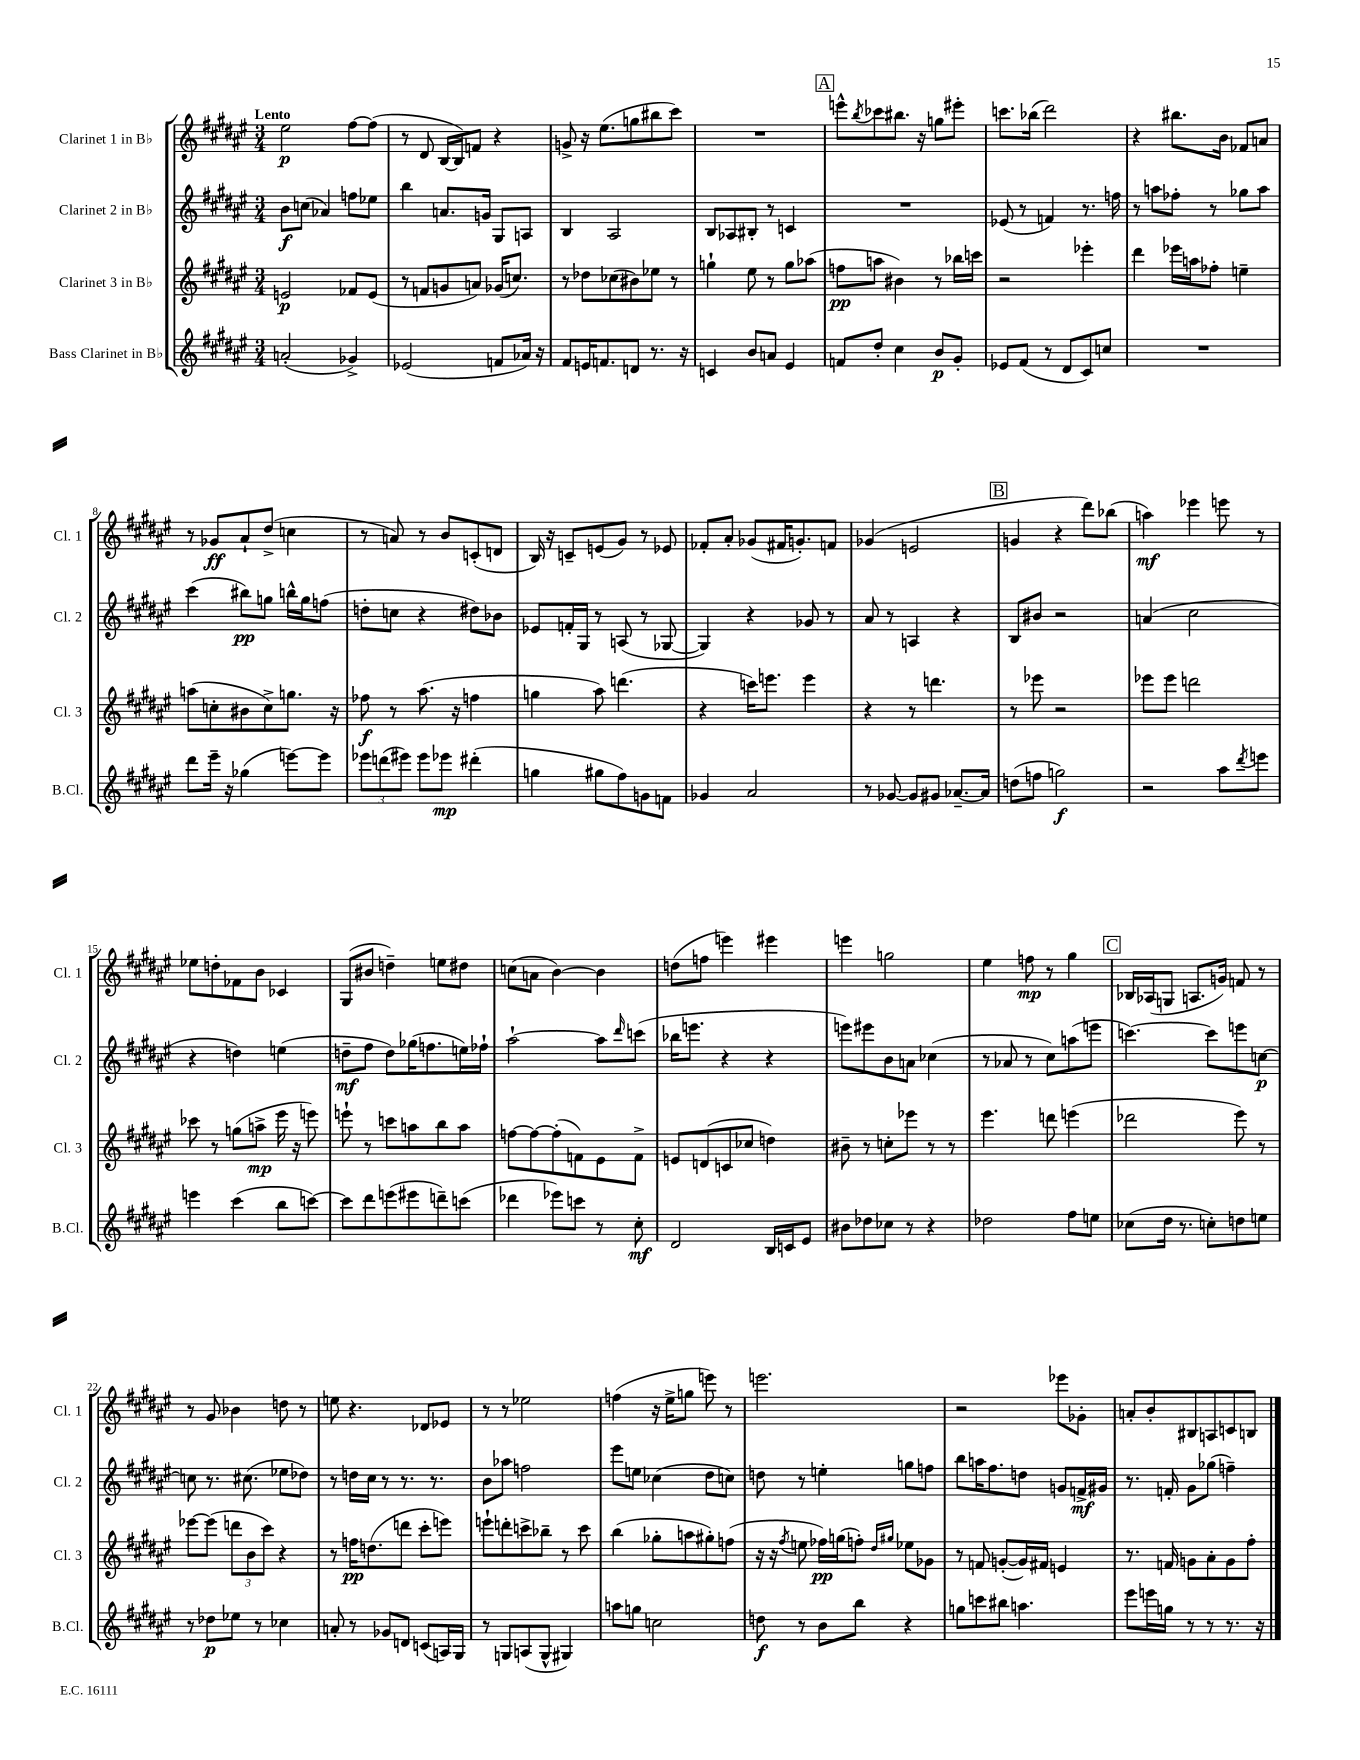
<<
\new StaffGroup <<
\new Staff = "s0" \with { instrumentName = "Clarinet 1 in Bb" shortInstrumentName = "Cl. 1" } {
    \clef treble \key fis \major \numericTimeSignature \time 3/4 \tempo "Lento"
    eis''2\p fis''8~ fis''8( |
    r8 dis'8 b16~ b16) f'8 r4 |
    g'8-> r16 eis''8.( g''8 bis''8 cis'''8) |
    R2. |
    \mark \markup { \box "A" } e'''8-^ \acciaccatura { b''8 } ces'''8 bis''8. r16 g''8 eis'''8-. |
    c'''8. bes''16( dis'''2) |
    r4 bis''8. b'16 fes'8 a'8 |
    r8 ges'8\ff ais'8-! dis''8->( c''4 |
    r8 a'8) r8 b'8 c'8-.( d'8 |
    b16) r16 c'8-- e'8( gis'8) r8 ees'8 |
    fes'8-. ais'8-. ges'8( fis'16 g'8.-.) f'8 |
    ges'4( e'2 |
    \mark \markup { \box "B" } g'4 r4 dis'''8) bes''8( |
    a''4\mf) ees'''4 e'''8 r8 |
    ees''8 d''8-. fes'8 b'8 ces'4 |
    gis8( bis'8 d''4--) e''8 dis''8 |
    c''8( a'8 b'4~) b'4 |
    d''8( f''8 e'''4) eis'''4 |
    e'''4 g''2 |
    eis''4 f''8\mp r8 gis''4 |
    \mark \markup { \box "C" } bes16 aes16( g8 a8. g'16) f'8 r8 |
    r8 gis'8 bes'4 d''8 r8 |
    e''8 r4. des'8 ees'8 |
    r8 r8 ees''2 |
    f''4( r16 eis''16-> g''8 e'''8) r8 |
    e'''2. |
    r2 ees'''8 ges'8-. |
    a'8-. b'8-. bis8 a8 c'8 b8 \bar "|." |
}
\new Staff = "s1" \with { instrumentName = "Clarinet 2 in Bb" shortInstrumentName = "Cl. 2" } {
    \clef treble \key fis \major \numericTimeSignature \time 3/4
    b'8\f c''8( aes'4) f''8 ees''8 |
    b''4 a'8. g'16 gis8 a8 |
    b4 ais2 |
    b8 aes8 bis8-. r8 c'4 |
    \mark \markup { \box "A" } R2. |
    ees'8( r8 f'4) r8. f''16 |
    r8 a''8 fes''8-. r8 ges''8 a''8 |
    cis'''4( bis''8\pp) g''8 b''16-^ g''16 f''8( |
    d''8-. c''8 r4 dis''8) bes'8 |
    ees'8 f'16-. gis16 r8 a8( r8 ges8~ |
    ges4) r4 ges'8 r8 |
    ais'8 r8 a4 r4 |
    \mark \markup { \box "B" } b8 bis'8 r2 |
    a'4( cis''2 |
    r4 d''4) e''4( |
    d''8--\mf fis''8 d''8) ges''16( f''8. e''16) fes''16-! |
    ais''2~-! ais''8 \grace { dis'''16 } c'''8( |
    bes''16 e'''8. r4 r4 |
    e'''8) eis'''8 b'8 a'8 ces''4( |
    r8 aes'8 r8 cis''8) a''8( e'''8 |
    \mark \markup { \box "C" } c'''4.~) c'''8 e'''8 c''8~\p |
    c''8 r8. cis''8.( ees''8 des''8) |
    r8 d''16 cis''16 r8 r8. r8. |
    b'8 aes''8 f''2 |
    eis'''8 e''8 ces''4( dis''8 c''8) |
    d''8 r8 e''4-. g''8 f''8 |
    b''8 a''16 fis''8. d''8 g'8 f'16->\mf gis'16 |
    r8. f'16-. gis'8 ges''8( f''4--) \bar "|." |
}
\new Staff = "s2" \with { instrumentName = "Clarinet 3 in Bb" shortInstrumentName = "Cl. 3" } {
    \clef treble \key fis \major \numericTimeSignature \time 3/4
    e'2\p fes'8 e'8( |
    r8 f'8 g'8 a'8) ges'16( c''8.) |
    r8 des''8 ces''8( bis'8) ees''8 r8 |
    g''4-! eis''8 r8 g''8 aes''8( |
    \mark \markup { \box "A" } f''8\pp a''8 bis'4) r8 bes''16 c'''16 |
    r2 ees'''4-. |
    dis'''4 ees'''16 a''16 fes''8-. e''4-- |
    a''8( c''8-. bis'8 c''8->) g''8. r16 |
    fes''8\f r8 ais''8.( r16 f''4 |
    g''4 ais''8) d'''4.( |
    r4 c'''16) e'''8. e'''4 |
    r4 r8 d'''4. |
    \mark \markup { \box "B" } r8 ees'''8 r2 |
    ees'''8 ees'''8 d'''2 |
    ces'''8 r8 g''8( a''8->\mp eis'''16 r16 e'''8) |
    e'''8-! r8 c'''8 a''8 b''8 a''8 |
    f''8~ f''8~ f''8-.( f'8) eis'8 f'8-> |
    e'8 d'8( c'8 ces''8 d''4) |
    bis'8-- r8 c''8-. ees'''8 r8 r8 |
    eis'''4. d'''8 e'''4( |
    \mark \markup { \box "C" } des'''2 eis'''8) r8 |
    ees'''8~ ees'''8( \tuplet 3/2 { d'''8 b'8 cis'''8) } r4 |
    r8 f''16\pp d''8.( d'''8 cis'''8-. e'''8) |
    e'''8-! d'''8-. c'''8-> bes''8-- r8 c'''8 |
    b''4( ges''8-. a''8 gis''8-.) f''8( |
    r16 r16 \acciaccatura { fis''8 } e''8 fes''16\pp) g''16( f''8-.) \grace { dis''16 gis''16 } ees''8 ges'8 |
    r8 f'8 g'8~-.( g'16) fis'16 e'4 |
    r8. f'16 g'8 ais'8-. g'8 fis''8-. \bar "|." |
}
\new Staff = "s3" \with { instrumentName = "Bass Clarinet in Bb" shortInstrumentName = "B.Cl." } {
    \clef treble \key fis \major \numericTimeSignature \time 3/4
    a'2-.( ges'4->) |
    ees'2( f'8 aes'16) r16 |
    fis'8 e'16 f'8. d'8 r8. r16 |
    c'4 b'8 a'8 eis'4 |
    \mark \markup { \box "A" } f'8 dis''8-. cis''4 b'8\p gis'8-. |
    ees'8 fis'8( r8 dis'8 cis'8) c''8 |
    R2. |
    dis'''8 eis'''16-- r16 ges''4( e'''8~) e'''8 |
    \tuplet 3/2 { ees'''8 d'''8( eis'''8) } eis'''8 ees'''8\mp dis'''4-.( |
    g''4 gis''8 fis''8) g'8 f'8 |
    ges'4 ais'2 |
    r8 ges'8~ ges'8 gis'8 aes'8.~-- aes'16 |
    \mark \markup { \box "B" } d''8( f''8 g''2\f) |
    r2 ais''8 \acciaccatura { dis'''8 } e'''8 |
    e'''4 cis'''4( b''8 c'''8~) |
    c'''8 dis'''8 e'''8( eis'''8 d'''8--) c'''8( |
    des'''4 ees'''8) c'''8 r8 cis''8-.\mf |
    dis'2 b16 c'16 eis'8 |
    bis'8 des''8 ces''8 r8 r4 |
    des''2 fis''8 e''8 |
    \mark \markup { \box "C" } ces''8( dis''16 r8. c''8-.) d''8 e''8 |
    r8 des''8\p ees''8 r8 ces''4 |
    a'8-. r8 ges'8 d'8 c'8( a16) gis16 |
    r8 g8 a8( g8-^ gis4) |
    a''8 g''8 c''2 |
    d''8\f r8 b'8 b''8 r4 |
    g''8 c'''8 bis''8 a''4. |
    eis'''8 e'''16 g''16 r8 r8 r8. r16 \bar "|." |
}
>>
>>
